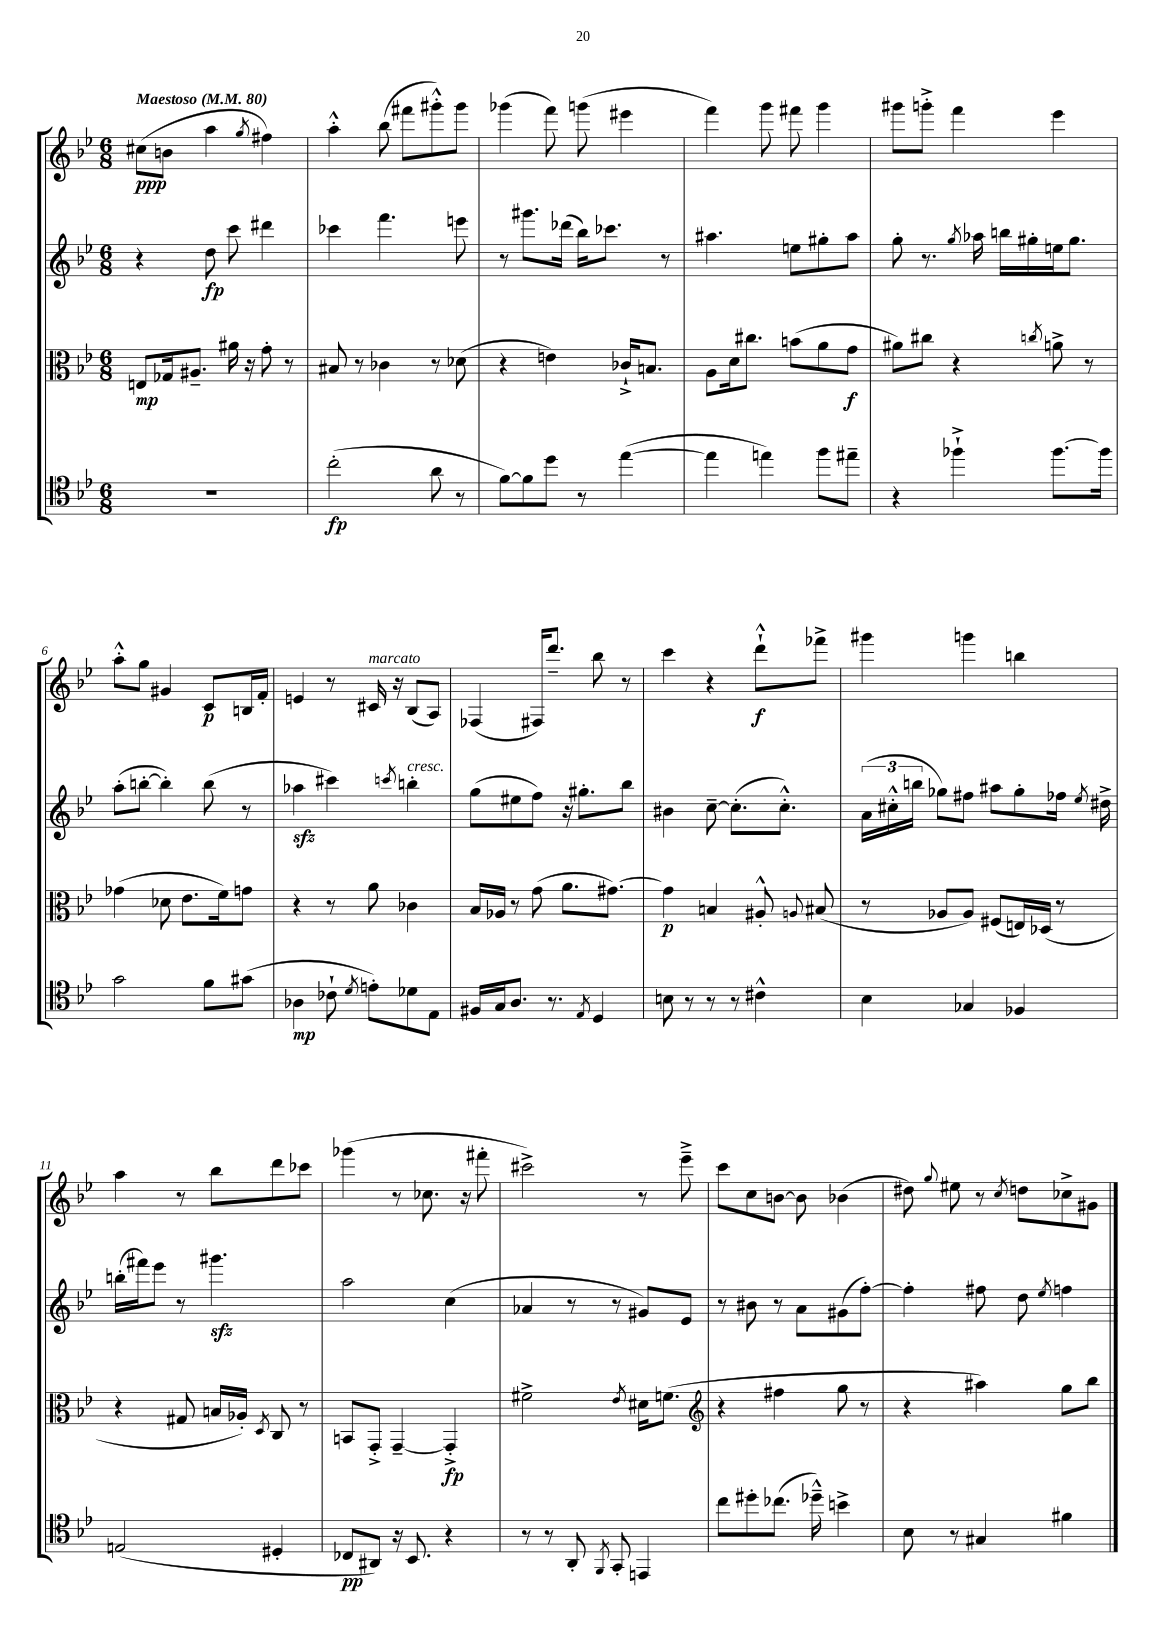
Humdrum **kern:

**kern	**kern	**kern	**kern
*staff4	*staff3	*staff2	*staff1
*clefC4	*clefC3	*clefG2	*clefG2
*k[b-e-]	*k[b-e-]	*k[b-e-]	*k[b-e-]
*M6/8	*M6/8	*M6/8	*M6/8
*MM80	*MM80	*MM80	*MM80
2.r	8E/L	4r	(8cc#\L
.	16G-/k	.	8b\J
.	8.A#~/J	.	.
.	.	8dd\	4aa\
.	16a#\	8ccc\	.
.	16r	.	.
.	.	.	8qgg/
.	8g'\	4ddd#\	4ff#\)
.	8r	.	.
=	=	=	=
(2cc'\	8B#/	4ccc-\	4aa'^^\
.	8r	.	.
.	4c-\	4.fff\	(8bb-\
.	.	.	8fff#\L
8a\	8r	.	8ggg#'^^\)
8r	(8d-\	8eee\	8ggg#\J
=	=	=	=
[8f\L)	4r	8r	(4ggg-\
8f\]	.	8.ggg#\L	.
8dd\J	4e\)	.	8fff\)
.	.	(16ddd-\Jk	.
8r	.	16bb-\LK)	(8ggg\
.	.	8.ccc-\J	.
([4ee-\	16c-`^/LK	.	4eee#\
.	8.B/J	.	.
.	.	8r	.
=	=	=	=
4ee-\]	8A\L	4.aa#\	4fff\)
.	16d\k	.	.
.	8.cc#\J	.	.
4ee\)	.	.	8ggg\
.	(8b\L	8ee\L	8fff#\
8ff\L	8a\	8gg#'\	4ggg\
8ee#~\J	8g\J	8aa#\J	.
=	=	=	=
4r	8a#\L)	8gg'\	8ggg#\L
.	8cc#\J	8.r	8ggg'^\J
4ff-`^\	4r	.	4fff\
.	.	8qgg/	.
.	.	16aa-\	.
.	.	16bb\LL	.
.	.	16gg#'\	.
.	8qcc/	.	.
[8.ff-\L	8a^\	16ee\J	4eee-\
.	.	8.gg#\J	.
.	8r	.	.
16ff-\]Jk	.	.	.
=	=	=	=
2g\	(4g-\	(8aa'\L	8aa'^^\L
.	.	[8bb'\J	8gg\J
.	8d-\	4bb'\])	4g#/
.	8.e-\L	.	.
8f\L	.	(8bb\	8c/L
.	16f\k)	.	.
(8g#\J	8g\J	8r	16B/L
.	.	.	16f'/JJ
=	=	=	=
4A-\	4r	4aa-\	4e/
8c-`\	8r	4ccc#\)	8r
8qd/	.	.	.
8e'\L)	8a\	.	16c#/
.	.	.	16r
.	.	8qccc/	.
8d-\	4c-\	4bb'\	(8B-/L
8E-\J	.	.	8A/J)
=	=	=	=
16F#/LL	16B-/LL	(8gg\L	(4F-/
16G/J	16A-/JJ	.	.
8.A/J	8r	8ee#\	.
.	(8g\	8ff\J)	16F#/LK)
8.r	.	.	8.ddd~/J
.	8.a\L	16r	.
.	.	8.gg#'\L	.
8qE-/	.	.	.
4D/	.	.	8bb-\
.	[8.g#\J)	.	.
.	.	8bb-\J	8r
=	=	=	=
8B\	4g#\]	4b#\	4ccc\
8r	.	.	.
8r	4B/	[8cc~\	4r
8r	.	(8.cc'\]L	.
4c#^^\	8A#'^^/	.	8ddd`^^\L
.	.	8.cc'^^\J)	.
.	8qqA/	.	.
.	(8B#/	.	8fff-^\J
=	=	=	=
4B-\	8r	(24a\LL	4ggg#\
.	.	24cc#'^^\	.
.	.	24bb\JJ	.
.	8A-/L	8gg-\L)	.
4G-/	8A-/J)	8ff#\J	4ggg\
.	(8F#/L	8aa#\L	.
4F-/	16E/L)	8gg-'\	4bb\
.	(16D-/JJ	.	.
.	8r	16ff-\Jk	.
.	.	8qee-/	.
.	.	16dd#^\	.
=	=	=	=
(2E/	4r	(16bb'\LL	4aa\
.	.	16fff#\J)	.
.	.	8eee-\J	.
.	8G#/	8r	8r
.	16B/LL	4.ggg#\	8bb-\L
.	16A-'/JJ)	.	.
.	8qD/	.	.
4D#'/	8C/	.	8ddd\
.	8r	.	8ccc-\J
=	=	=	=
8C-/L	8BB/L	2aa\	(4ggg-\
8AA#/J)	8GG'^/J	.	.
16r	[4GG~/	.	8r
8.BB-/	.	.	.
.	.	.	8.cc-\
4r	4GG'^/]	(4cc\	.
.	.	.	16r
.	.	.	8fff#'\
=	=	=	=
8r	2f#^\	4a-/	2ccc#^\)
8r	.	.	.
8AA'/	.	8r	.
8qFF/	.	.	.
8GG'/	.	8r	.
.	8qe-/	.	.
4EE/	16d#\LK	8g#/L)	8r
.	(8.f\J	.	.
.	.	8e-/J	8eee-~^\
=	=	=	=
*	*clefG2	*	*
8cc\L	4r	8r	8ccc\L
8dd#'\	.	8b#\	8cc\
(8.cc-\J	4ff#\	8r	[8b\J
.	.	8a\L	8b\]
16dd-~^^\)	.	.	.
4b^\	8gg\	(8g#\	(4b-\
.	8r	[8ff'\J)	.
=	=	=	=
8B-\	4r	4ff'\]	8dd#\)
.	.	.	8qqgg/
8r	.	.	8ee#\
4G#/	4aa#\)	8ff#\	8r
.	.	.	8qcc/
.	.	8dd\	8dd\L
.	.	8qee-/	.
4f#\	8gg\L	4ff\	8cc-^\
.	8bb-\J	.	8g#\J
==	==	==	==
*-	*-	*-	*-
